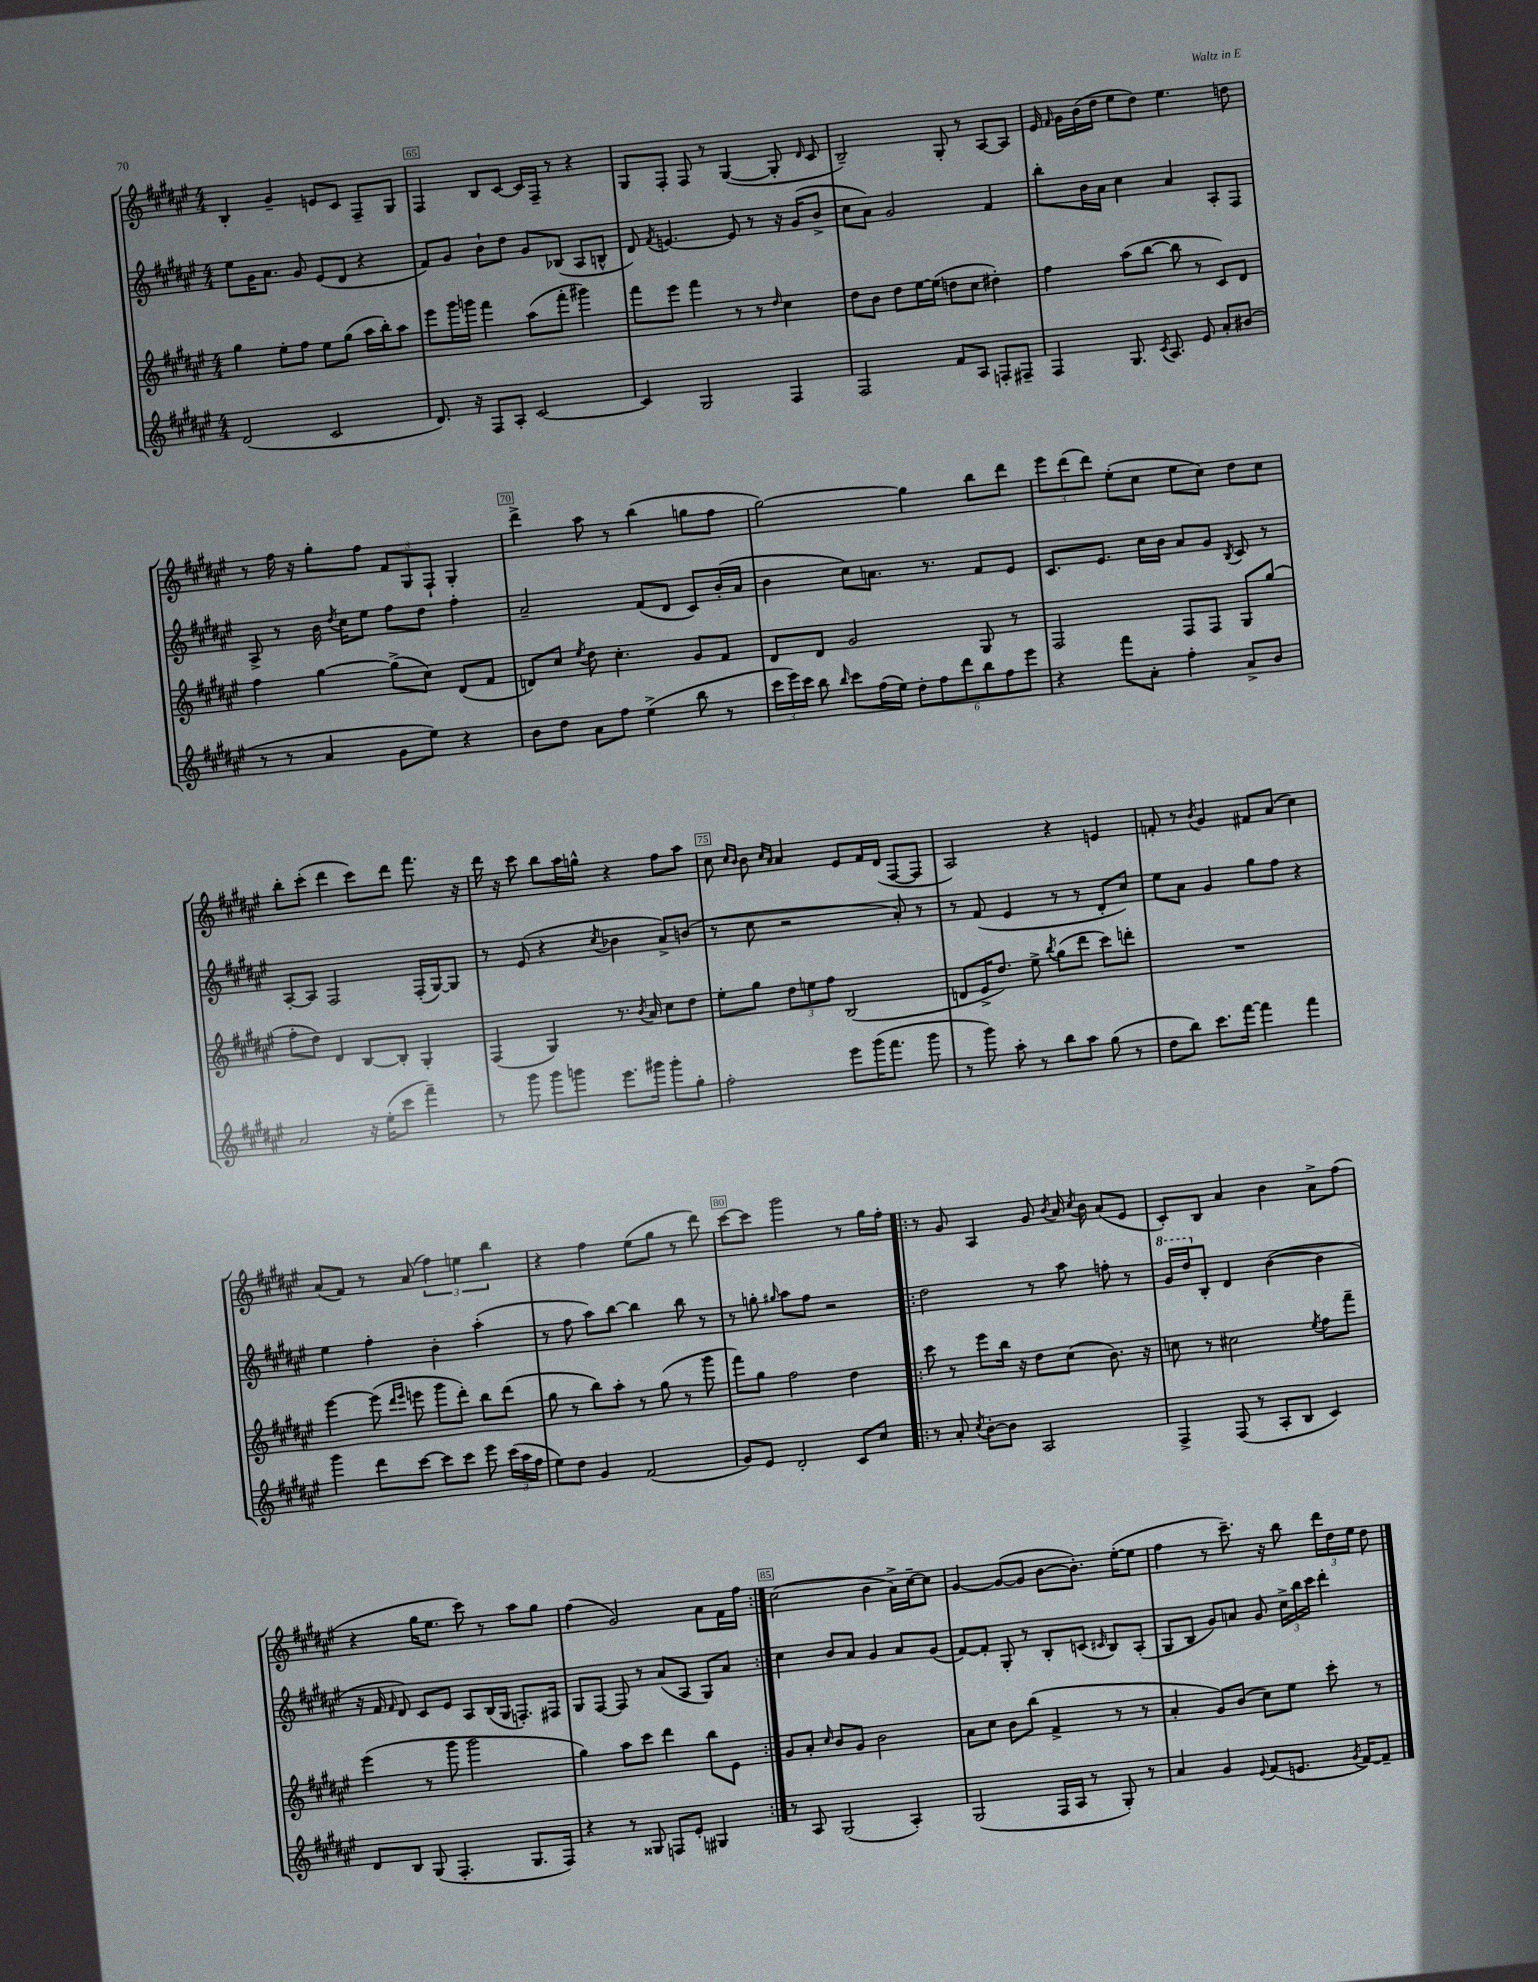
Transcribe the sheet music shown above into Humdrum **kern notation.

**kern	**kern	**kern	**kern
*staff4	*staff3	*staff2	*staff1
*clefG2	*clefG2	*clefG2	*clefG2
*k[f#c#g#d#a#e#]	*k[f#c#g#d#a#e#]	*k[f#c#g#d#a#e#]	*k[f#c#g#d#a#e#]
*M4/4	*M4/4	*M4/4	*M4/4
(2d#/	4gg#\	8ee#\L	4B'/
.	.	16g#\K	.
.	.	8.a#\J	.
.	8ee#'\L	.	4g#~/
.	8ff#\J	8g#/	.
2c#/	8ee#\L	(8e#/L	8e/L
.	(8gg#\J	8d#/J	8c#/J
.	16aa#\LL	4r	8F#~/L
.	16bb'\J)	.	.
.	8aa#\J	.	8G#/J
=	=	=	=
8.d#/)	8eee#\L	8f#/L)	4F#/
.	16ggg#\L	8g#/J	.
16r	16ggg\JJ	.	.
8F#/L	4fff#\	8b`\L	8B/L
8A#'/J	.	8dd#\J	[8c#/J
[2c#/	(8aa#\L	8g#/L	16c#/]LL
.	.	.	16F#~/JJ
.	8fff#'\J	(8B-/J	8r
.	4ggg#\)	8A#/L	4r
.	.	8B^^/J	.
=	=	=	=
4c#/]	8fff#\L	8d#/)	8G#/L
.	.	8qf#/	.
.	8eee#\J	[4.e/	8F#'/J
2G#/	4fff#\	.	8F#/
.	.	.	8r
.	8r	8e/]	([4G#/
.	8r	8r	.
.	16qqdd#/	.	.
4F#/	4cc#\	16r	8G#'/]
.	.	(16g#/LK	.
.	.	.	16qqd#/
.	.	8b^/J	8c#/
=	=	=	=
2F#/	8dd#\L	8cc#\L	2B~/)
.	8b\J	8a#\J)	.
.	8dd#\L	2g#/	.
.	[16ee#\L	.	.
.	(16ee#\]JJ	.	.
8f#/L	8dd\L	.	8G#'/
8A#/J	8cc#\J	.	8r
8F'/L	4dd#'\)	4f#/	[8A#/L
8F#~/J	.	.	8A#/]J
=	=	=	=
4F#/	4ff#\	8bb'\L	16e#/
.	.	.	16qqf#/
.	.	.	16g#\LL
.	.	16b\L	(16b\
.	.	16a#\JJ	16dd#\JJ
8.G#/	(8aa#\L	4cc#\	8ee#\L
.	[8bb\J	.	8dd#\J)
8qc#/	.	.	.
8.A#/	.	.	.
.	8bb\]	4a#/	4.ee#\
8e#/	8r	.	.
8a#'/L	8c#/L)	8A#'/L	.
(8b#/J	8d#/J	8F#/J	8dd\
=	=	=	=
8r	4ff#\	8A#^/	8r
8r	.	8r	16ff#\
.	.	.	16r
4a#/	[4gg#\	16b\	8gg#'\L
.	.	8qdd#/	.
.	.	16cc#\LK	.
.	.	8ee#\J	8ff#\J
8g#\L	(8gg#^\]L	8ff#\L	12f#/L
.	.	.	12G#/
8ee#\J)	8cc#\J)	8dd#\J	.
.	.	.	12F#`/J
4r	(8d#/L	4ff#'\	4G#'/
.	8f#/J	.	.
=	=	=	=
8b\L	8d/L)	2a#~/	4ddd#^\
8dd#\J	8cc#/J	.	.
.	8qee#/	.	.
8a#\L	8dd#\	.	8aa#\
8ff#\J	4.cc#'\	.	8r
(4ee#^\	.	(8f#/L	(4bb\
.	.	8d#/J	.
8bb\	8g#/L	8c#/L)	8gg\L
8r	8f#/J	(16b'/L	8ff#\J
.	.	16a#/JJ	.
=	=	=	=
24ccc#\LL	8d#/L	4b\	[2gg#\)
24eee#\)	.	.	.
24ccc#\JJ	.	.	.
8bb\	8d#/J	.	.
16qqbb/	.	.	.
8ccc#\L	2g#/	8cc#\L)	.
(16ff#\L	.	8.a\J	.
16ee#\JJ)	.	.	.
12dd#'\L	.	.	4gg#\]
.	.	8.r	.
12ff#\	.	.	.
12ddd#\	.	.	.
12bb\	8G#/	8f#/L	8bb\L
12ff#\	.	.	.
.	8r	8e#/J	8ddd#\J
12eee#\J	.	.	.
=	=	=	=
4r	2F#/	8.c#/L	12eee#\L
.	.	.	(12ddd#\
.	.	.	12ddd#\J)
.	.	8.e#/J	.
8fff#\L	.	.	(8ee#'\L
8a#'\J	.	16cc#\LL	8cc#\J
.	.	16b\JJ	.
4ff#'\	8F#/L	8a#/L	8ee#\L
.	8F#/J	8g#/J	8cc#\J)
.	.	8qB/	.
8a#^/L	8G#/L	8c#/	8dd#\L
8b/J	(8gg#/J	8r	8cc#\J
=	=	=	=
2a#/	8ff#'\L	[8A#'/L	8bb'\L
.	8dd#\J)	8A#/]J	(8ccc#'\J
.	4d#/	2F#/	4ddd#\
16r	[8B/L	.	8ccc#\L)
(16ee#'\LK	.	.	.
8ccc#\J	8B'/]J	.	8ddd#\J
4fff#~\)	4G#'/	(16F#'/LL	8.fff#\
.	.	[16G#/J)	.
.	.	8G#/]J	.
.	.	.	16r
=	=	=	=
8r	(4F#/	8r	16ddd#\
.	.	.	16r
8ggg#\	.	(8e#/	8ccc#\
8ggg#\L	4G#/)	4r	8bb\L
8ggg\J	.	.	16aa#\L
.	.	.	16gg^^\JJ
.	.	8qcc#/	.
8.eee#\L	8.r	4b-\	4r
.	8qb/	.	.
16ggg#\Jk	16a#/	.	.
8ggg#'\L	8cc#\L	8a#^/L)	8ff#\L
8gg#'\J	8dd#\J	(8b/J	8aa#\J
=	=	=	=
2ff#'\	8ee#'\L	8r	8cc#\
.	.	.	16qqcc#/LL
.	.	.	16qqb/JJ
.	8gg#\J	8cc#\	8b\
.	.	.	16qqcc#/LL
.	.	.	16qqa#/JJ
.	12dd#\L	2r	4a#/
.	12ee\	.	.
.	12ff#\J	.	.
8eee#\L	(2B/	.	8e#/L
(16ggg#\K	.	.	16f#/L
8.fff#\J	.	.	(16d#/JJ
.	.	8a#'/)	[8F#/L
8ggg#\	.	8r	8F#/]J
=	=	=	=
8r	8d/L	8r	2A#/)
8ggg#\)	16e#^/K	(8f#/	.
.	8.dd#/J)	.	.
8aa#'\	.	4e#/	.
8r	8ee#^\	.	.
.	8qbb/	.	.
8bb\L	(8gg#\L	8r	4r
8aa#\J	8ddd#\J	8r	.
(8gg#\	8ccc#\L)	8d#'/L	4e/
8r	8ddd'\J	8cc#/J)	.
=	=	=	=
8dd#\L	1r	8ee#\L	8f'/
8bb\J)	.	8a#\J	8r
.	.	.	8qb/
8.ccc#\L	.	4g#/	4g#/
[16fff#\Jk	.	.	.
4fff#\]	.	8gg#\L	8f#/L
.	.	8ff#\J	(8a#/J
4fff#\	.	4r	4cc#\)
=	=	=	=
4ggg#\	[4eee#\	4ee#\	(8a#/L
.	.	.	8f#/J)
8ddd#\L	(8eee#\]	4ff#'\	8r
.	16qqddd#/LL	.	.
.	16qqeee#/JJ	.	.
[8ccc#\J	8eee\	.	(8a#/
8ccc#\]L	8ggg#\L	4b'\	6ff#\)
8ccc#\J	8ddd#'\J)	.	.
.	.	.	6ee\
8eee#\	8bb\L	(4aa#'\	.
.	.	.	6bb\
(24ccc#\LL	(8ddd#\J	.	.
24aa#\	.	.	.
24ff#\JJ	.	.	.
=	=	=	=
8ee#\L)	8gg#\	8r	4r
8dd#\J	8r	8ff#\	.
4g#/	8bb\L)	8aa#\L)	4ff#\
.	8aa#'\J	[8bb\J	.
(2f#/	8r	4bb\]	(8ee#\L
.	(8gg#\	.	8gg#\J
.	8r	8bb\	8r
.	8ggg#\	8r	8ddd#\)
=	=	=	=
8g#/L)	8fff#\L)	8r	[8ccc#\L
8e#/J	8gg#\J	8gg'\	8ccc#\]J
.	.	16qqgg#/	.
2d#'/	2ff#\	8aa#\L	2ggg#\
.	.	8ff#\J	.
.	.	2r	.
8c#/L	4dd#\	.	8r
8cc#/J	.	.	16gg#\LL
.	.	.	16ff#'\JJ
=!|:	=!|:	=!|:	=!|:
8r	8ccc#\	2dd#\	8r
8a#'/	8r	.	8g#/
8qcc#/	.	.	.
[8b'\L	8eee#\L	.	4A#/
8b\]J	16bb\Jk	.	.
.	16r	.	.
2A#/	8dd#\L	8r	8g#/
.	.	.	8qb/
.	(8cc#\J	8aa#\	16a#/
.	.	.	8qcc#/
.	.	.	16b\
.	8.b\)	8ff'\	(8a#/L
.	.	8r	8e#/J
.	16r	.	.
=	=	=	=
4F#^/	8cc\	16gg#/LL	8c#'/L)
.	.	16ddd#/J	.
.	8r	8B'/J	8B/J
(8F#/	2cc#\	4d#/	4a#/
8r	.	.	.
8A#'/L	.	([4b\	4b\
8B/J	.	.	.
.	8qee#/	.	.
4c#/)	8ff#\L	4b\]	8a#^\L
.	8fff#~\J	.	(8ff#\J
=	=	=	=
8d#/L	(4eee#\	16r	4r
.	.	16f#/	.
.	.	16qqf#/	.
8B/J	.	8d#/)	.
(8G#/	8r	8c#/L	16gg#\LK
.	.	.	8.ee#\J
4.F#'/	8ggg#\	8e#/J	.
.	2ggg#\	8A#/L	8ccc#\)
.	.	(16B/L	8r
.	.	16G#/JJ	.
8.G#/L	.	8.F'/L)	8aa#\L
.	.	.	8gg#\J
16F#/Jk)	.	16F#/Jk	.
=	=	=	=
4r	4gg#\)	8G#/L	(4ff#\
.	.	[8F#/J	.
8r	8aa#\L	8F#/]	2g#/)
8G##/	8ccc#\J	8r	.
8F/L	4ddd#\	(8a#/L	.
8e#'/J	.	8A#/J	.
4G#/	8bb\L	8G#/L)	8a#\L
.	8e#\J	8a#/J	16f#\L
.	.	.	16ff#\JJ
=:|!	=:|!	=:|!	=:|!
8r	8g#/L	4cc#\	(2cc#\
8A#/	8a#'/J	.	.
.	16qqcc#/	.	.
(2G#/	8b/L	8b/L	.
.	8g#/J	8a#/J	.
.	2b\	4g#/	4b\
4A#'/)	.	8a#/L	16a#^\LL)
.	.	.	[16cc#~\J
.	.	(8g#/J	8cc#\]J
=	=	=	=
(2G#/	8a#\L	[8f#/L)	[4g#/
.	8cc#\J	8f#'/]J	.
.	8b\L	8G#'/	(8g#/_L
.	(8bb\J	8r	8g#/]J
16F#/LL	4f#^/	8B'/L	[8b\L
16A#/JJ	.	.	.
8r	.	(8c/J	8.b'\]J)
.	.	16qqc#/	.
8G#'/)	8r	8B/L)	.
.	.	.	([16ee#'\LK
8r	8r	(8A#'/J	8ee#\]J
=	=	=	=
4a#/	4a#'/	8G#/L	4ff#\
.	.	8B/J	.
4g#/	8g#/L)	8g#/L)	8r
.	(8b/J	8a/J	8.ccc#~\)
8qqe#/	.	.	.
(8f#/L	8cc#\L)	8g#/	.
.	.	.	16r
8.e/J	8ee#\J	24cc#^\LL	8bb\
.	.	24bb\	.
.	.	24ccc#\JJ	.
.	8ccc#'\	4ddd#'\	24ddd#\LL
.	.	.	24dd#\
8qg#/	.	.	.
[16f#/LK)	.	.	.
.	.	.	24ee#\JJ
8f#~/]J	8r	.	8dd#\
==	==	==	==
*-	*-	*-	*-
